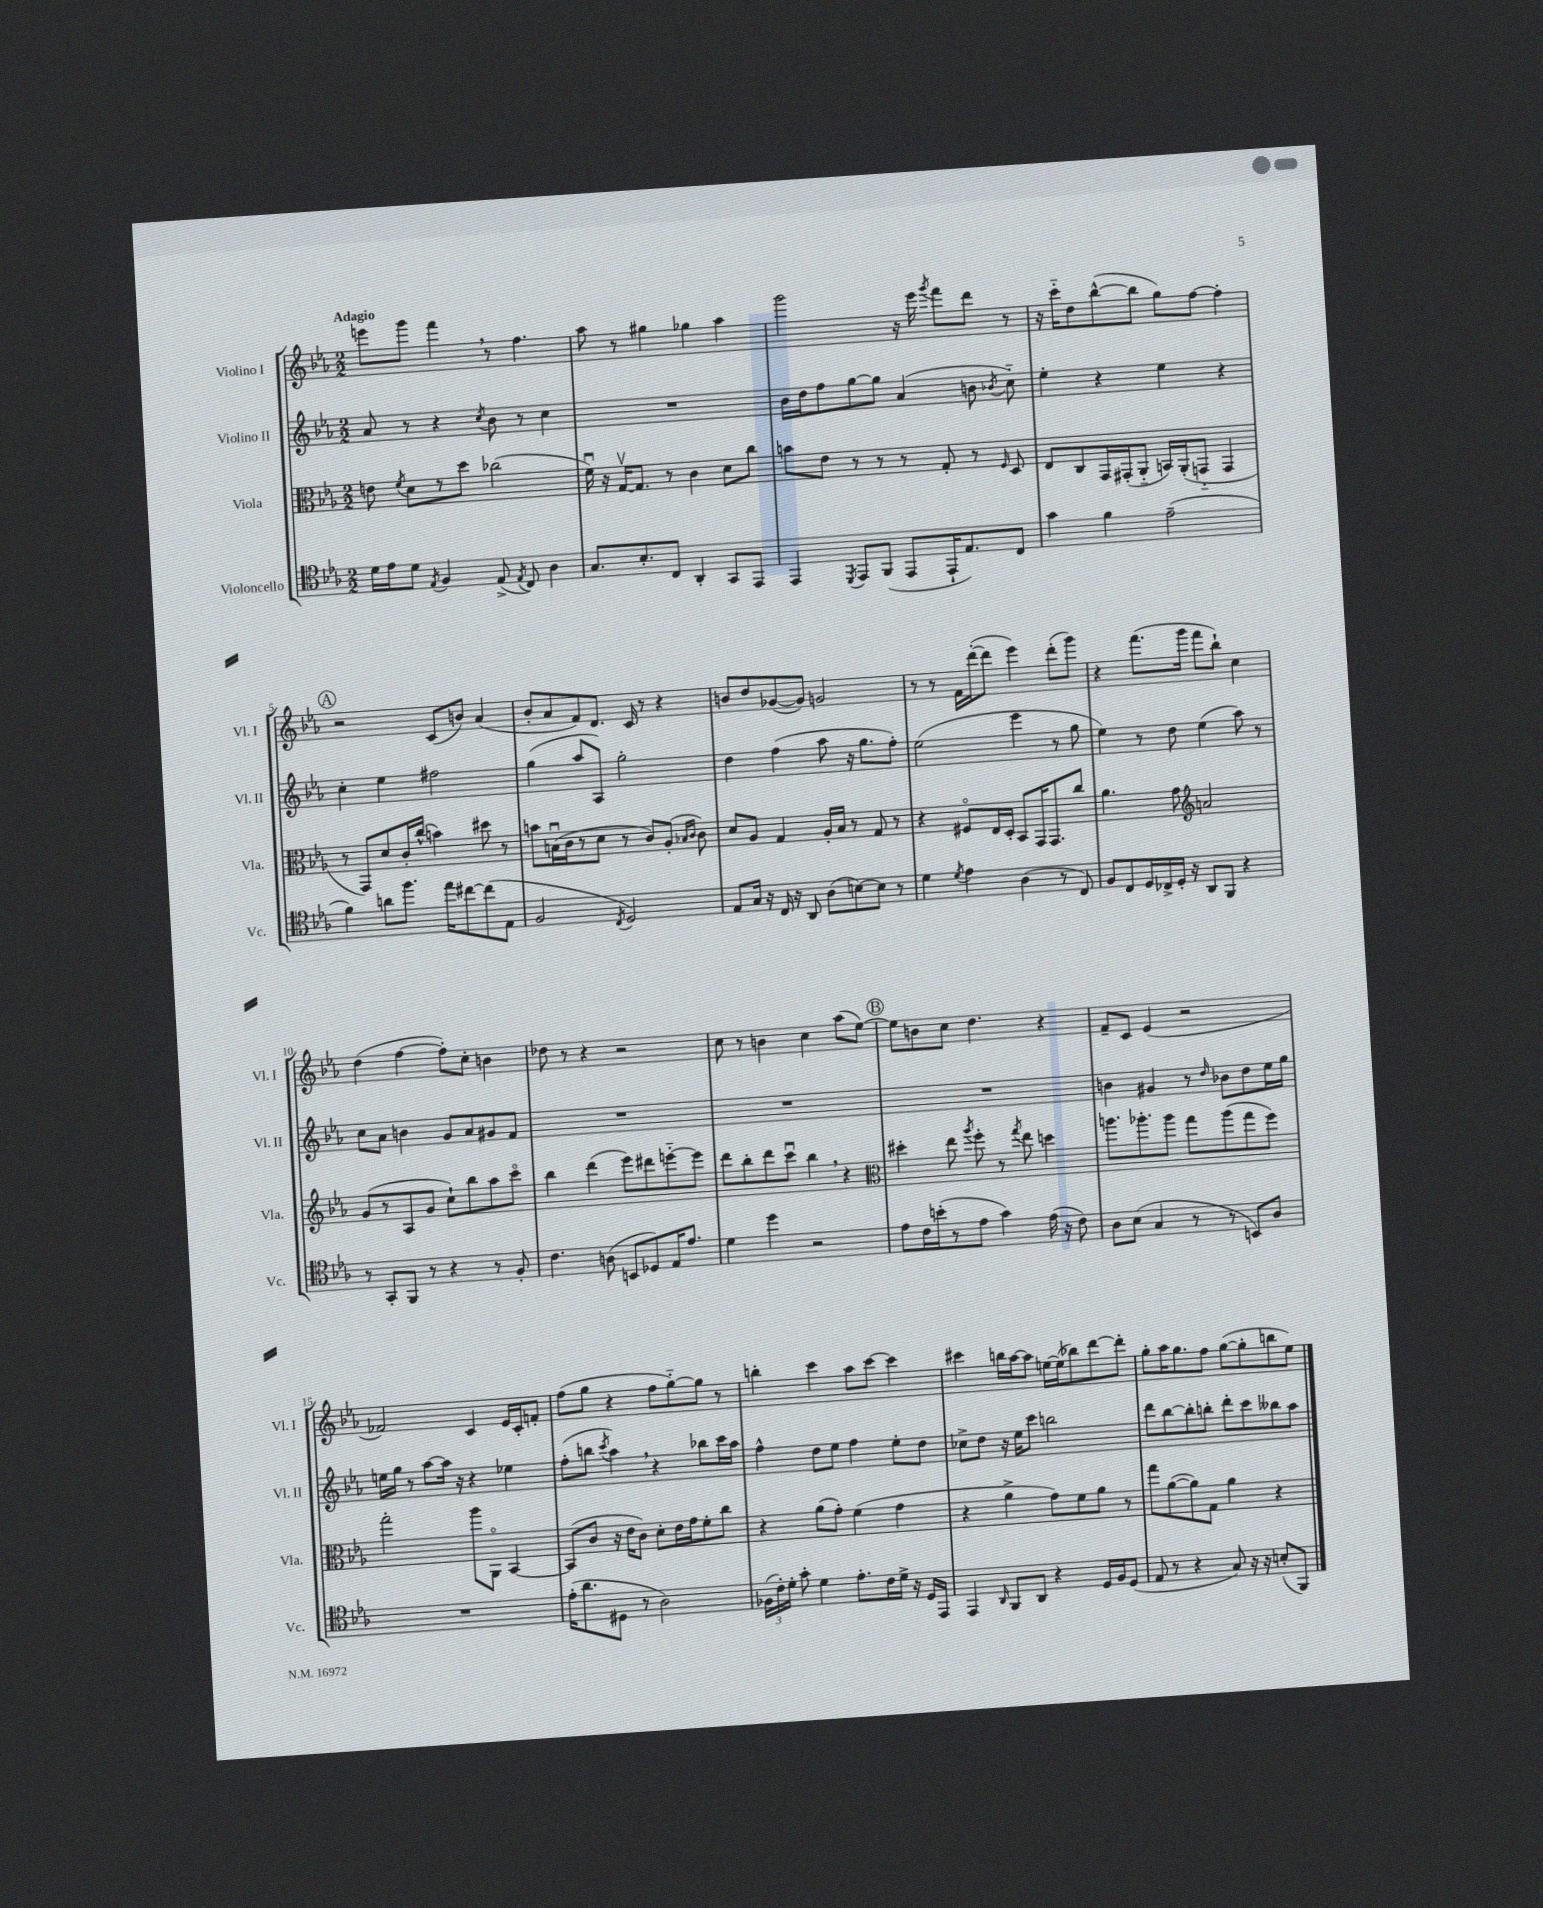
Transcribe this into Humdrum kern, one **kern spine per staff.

**kern	**kern	**kern	**kern
*part4	*part3	*part2	*part1
*staff4	*staff3	*staff2	*staff1
*I"Violoncello	*I"Viola	*I"Violino II	*I"Violino I
*I'Vc.	*I'Vla.	*I'Vl. II	*I'Vl. I
*clefC4	*clefC3	*clefG2	*clefG2
*k[b-e-a-]	*k[b-e-a-]	*k[b-e-a-]	*k[b-e-a-]
*M2/2	*M2/2	*M2/2	*M2/2
=1	=1	=1	=1
!	!	!	!LO:TX:a:B:t=Adagio
16d\LL	8en\	8a-/	8eeen\L
16e-\J	.	.	.
.	8qf/	.	.
8d\J	8d\L	8r	8ggg\J
8qE-/	.	.	.
4F/	8r	4r	4fff,\
.	8dd\J	.	.
.	.	8qcc/	.
(8E-^/	(2cc-X\	8b-\	8r
8qE-/	.	.	.
8C/)	.	8r	4.ff\
4A-\	.	4cc\	.
=2	=2	=2	=2
8.G/L	16fu\)	1r	8aa-\
.	16r	.	.
.	[16Gv/KL	.	8r
8.B-'/	8.G/J]	.	.
.	.	.	4gg#X\
8C/J	8r	.	.
4AA-'/	4c\	.	4gg-X\
8GG/L	8d\L	.	4aa-\
8EE-/J	8cc\J	.	.
=3	=3	=3	=3
4EE-/	8bn\L	16b-\LL	2ggg\
.	.	16dd\J	.
.	8e-\J	8ff\	.
8qDD/	.	.	.
8EE-/L	8r	[8gg\	.
(8FF/J	8r	8gg\J]	.
8EE-/L	8r	(4a-/	16r
.	.	.	16eee-\
.	.	.	8qggg/
16EE-`/K	8G'/	.	8fff\L
8.E-/)	.	.	.
.	8r	8bn\	8ddd\J
.	16qqF/	8qb-X/	.
8C/J	8D/	8cc\)	8r
=4	=4	=4	=4
4g\	8E-/L	4ee-'\	16r
.	.	.	16ccc\KL
.	8C/	.	8dd\
4f\	16GG/L	4r	([8bb-^^\
.	(16GG#X'/J	.	.
.	8AA-/J	.	8bb-\J]
(2e-~\	16BBn/LL)	4ee-\	8gg\L)
.	(16AA-'/J	.	.
.	8GGn/J	.	[8ff\J
.	4GG/	4r	4ff'\]
!!LO:LB:g=z
!!LO:REH:place=s1:t=A
=5	=5	=5	=5
4f\)	8r	4cc'\	2r
.	8GG/L)	.	.
8an\L	8d/	4ee-\	.
8.ff\J	16c'/L	.	.
.	(16cc^^/JJ	.	.
.	4bn\)	2ff#X\	(8c/L
16ee-\KL	.	.	.
[8cc#X\	.	.	8bn/J)
(8cc#\]	8dd#X\	.	(4a-/
8E-\J	8r	.	.
=6	=6	=6	=6
2F/	8bn\L	(4gg\	8b-'/L
.	(16Bnu\L	.	8a-/
.	16c\J	.	.
.	8r	8aa-/L	8f/)
.	8d\J	8A-/J)	8.d/J
8qC/	.	.	.
2D/)	8r	2gg'\	.
.	.	.	16c/
.	8c/L)	.	8r
.	(8A-'/J	.	4r
.	16qqB-X/LL	.	.
.	16qqc/JJ	.	.
.	8c\)	.	.
=7	=7	=7	=7
8E-/L	8d/L	4dd\	8bn/L
16G/Jk	8A-/J	.	8dd/
16r	.	.	.
16C/	4G/	(4ff\	([8g-X/
16r	.	.	.
8AA-/	.	.	8g-/J])
(8A-\L	16A-'/LL	8aa-\	2gn/
.	16B-/JJ	.	.
[8Bn\)	8r	16r	.
.	.	8.gg\L	.
8B\J]	8G/	.	.
8r	8r	8ff'\J)	.
=8	=8	=8	=8
4d\	4r	(2ee-\	8r
.	.	.	8r
8qd/	.	.	.
4e-\	8F#X/L	.	16f\LL
.	.	.	([16ddd'\J
.	16E-/L	.	8ddd\J]
.	16D'/JJ	.	.
(4A-\	8BB-/L	4eee-\	4eee-\)
.	16GG/K	.	.
.	8.GG/	.	.
8r	.	8r	(8ddd'\L
8C/)	8cc/J	8gg\	8ggg\J)
=9	=9	=9	=9
8F/L	4.a-\	4ee-\)	4r
8C/	.	.	.
16D/L	.	8r	(8.fff\L
16C-X^/	.	.	.
16D'/JJ	8g\	8dd\	.
16r	.	.	16ggg\Jk
*	*clefG2	*	*
8AA-/L	2an/	(4ee-\	8fff\L
8FF/J	.	.	8bb-`\J)
4r	.	8aa-\)	4cc\
.	.	8r	.
!!LO:LB:g=z
=10	=10	=10	=10
8r	(8g/L	8cc\L	(4dd\
8GG'/L	8r	8a-\J	.
8FF/J	8A-/	4bn\	[4ff\
8r	8g/J	.	.
4r	8cc`\L)	8g/L	8ff'\L])
.	8bb-\	8a-/	8cc'\J
8r	8aa-\	8g#X/	4bn\
8F'/	8ccc\J	8f/J	.
=11	=11	=11	=11
4.c\	4bb-\	1r	8dd-X\
.	.	.	8r
.	(4ddd\	.	4r
(8An\	.	.	.
8BBn/L	8eee-\L)	.	2r
8D-X/)	8ddd#X\	.	.
16E-/K	[8eeen\	.	.
8.e-/J	.	.	.
.	8eee\J]	.	.
=12	=12	=12	=12
4d\	8ddd\L	1r	8cc\
.	8bb-'\	.	8r
4dd\	8ddd\	.	4bn\
.	8cccu\J	.	.
2r	4bb-,\	.	4cc\
.	4r	.	(8aa-\L
.	.	.	[8ee-\J)
!!LO:REH:place=s1:t=B
=13	=13	=13	=13
*	*clefC3	*	*
8e-\L	4dd#X'\	1r	8ee-\L]
16c\L	.	.	8bn\
(16bn'\J	.	.	.
8r	8ee-\	.	8cc\J
.	8qaa-/	.	.
8e-\J	8ff'\	.	4.dd\
4g\)	8r	.	.
.	8qgg/	.	.
.	8ee-\	.	.
(16e-\	4ddn\	.	4r
16r	.	.	.
8c\)	.	.	.
=14	=14	=14	=14
8A-\L	8.aan\L	4bn\	8f~/L
(8B-\J	.	.	8c/J
.	8.aa-X'\	.	.
4G/	.	4g#X/	(4e-/
.	8aa-\J	.	.
8r	8gg\L	8r	2r
.	.	16qqdd/	.
8r	(8aa-\	8b-X\L	.
8BBn/L)	8gg\	8dd\	.
8A-/J	8ff\J)	16ee-\L	.
.	.	16gg\JJ	.
!!LO:LB:g=z
=15	=15	=15	=15
1r	2gg'\	16een\LL	2f-X/)
.	.	16gg\JJ	.
.	.	8r	.
.	.	[8aa-\L	.
.	.	16aa-\Jk]	.
.	.	16r	.
.	8aa-\L	4r	4c/
.	8AA-\J	.	.
.	[4BB-/	4ee-X\	16e-/LL
.	.	.	16c'/J
.	.	.	8fn'/J
=16	=16	=16	=16
(16e-'\KL	(8BB-/L]	(8ff'\L	(8ff\L
8.a-\	.	.	.
.	8c/J	8bbn\J	8gg\J
.	.	8qccc/	.
8D#X\J	16r	4aa-,\)	4r
.	16e-\KL	.	.
8r	8c\J)	.	.
2A-\)	8d'\L	4r	8ff\L
.	16e-\L	.	[8gg\)
.	16g\J	.	.
.	8f'\	8bb-X\L	8gg\J]
.	8cc\J	16ccc\L	8r
.	.	16aa-\JJ	.
=17	=17	=17	=17
(24F-X\LL	4r	4ff^^\	4bbn'\
24c'\)	.	.	.
24d'\JJ	.	.	.
8g'\	.	.	.
4d\	(8a-\L	8dd\L	4ccc\
.	8g'\J)	8ee-\J	.
8.e-'\L	(4f\	4ff\	8aa-\L
.	.	.	[8ccc\J
16c\L	.	.	.
16d^\JJ	4g\	8ee-'\L	4ccc\]
16r	.	.	.
16D/LL	.	8dd\J	.
16EE-/JJ	.	.	.
=18	=18	=18	=18
4EE-/	4r	8cc-X^\L	4ccc#X\
.	.	8dd\J	.
16qqAA-/	.	.	.
8FF/L	4a-^\	16r	16bbn\LL
.	.	16ee-\KL	[16aa-\J
8AA-/J	.	8ccc\J	8aa-\J]
4r	8g\L)	2bbn\	[16een\LL
.	.	.	(16ee\J]
.	8f\	.	8bb-X\)
16D/LL	8a-\J	.	[8ddd\
16F/J	.	.	.
(8D/J	8r	.	8ddd'\J]
=19	=19	=19	=19
8E-/	8gg\L	8ddd\L	8gg'\L
8r	([8a-\	[8bb-\	16aa-\K
.	.	.	8.gg\
4r	8a-\])	8bb-'\]	.
.	8G\J	8bbn'\J	8ff\J
8G/)	4a-\	8ddd'\L	([8gg\L
16r	.	8ccc\	8gg'\]
16r	.	.	.
(8Bn'/L	4r	8bb--X\	8bbn\
8FF/J)	.	8aa-\J	8ee-\J)
==	==	==	==
*-	*-	*-	*-
